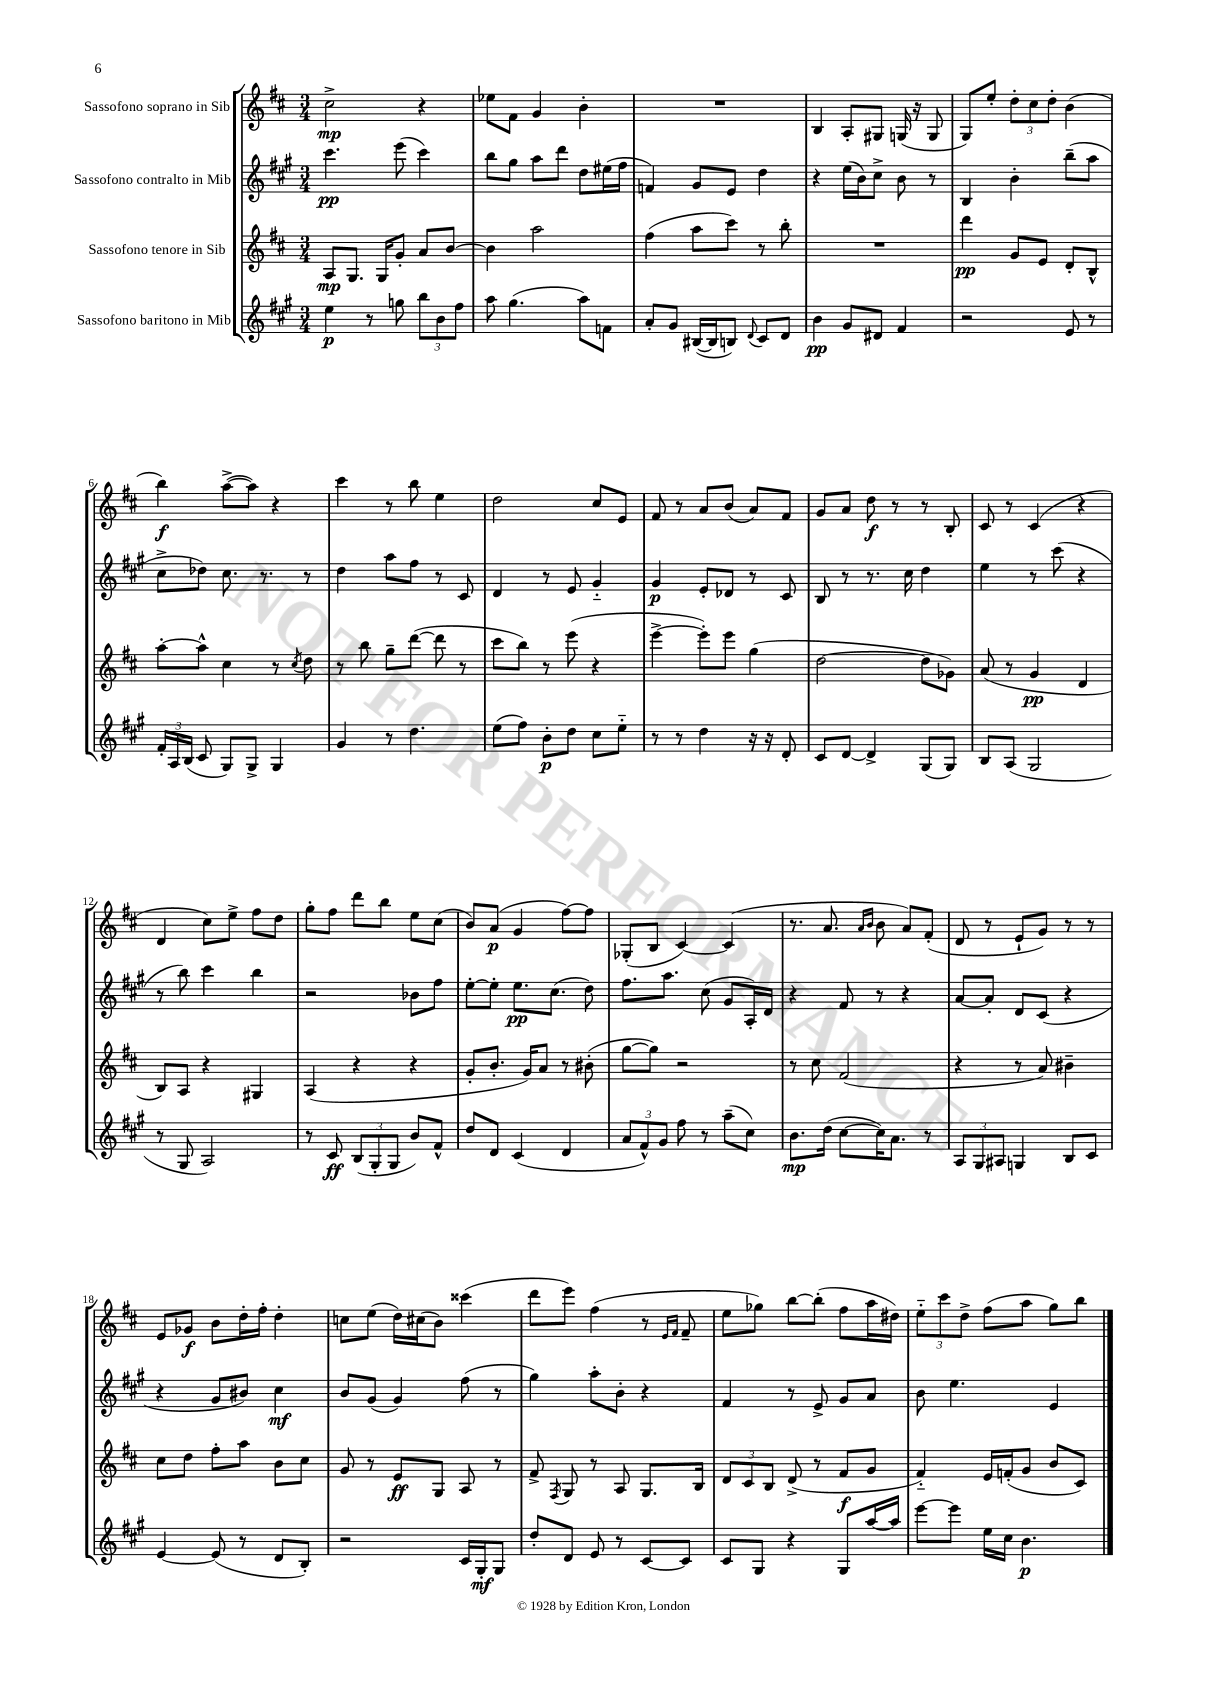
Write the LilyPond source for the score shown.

<<
\new StaffGroup <<
\new Staff = "s0" \with { instrumentName = "Sassofono soprano in Sib" } {
    \clef treble \key d \major \numericTimeSignature \time 3/4
    \autoBeamOff cis''2->\mp r4 |
    ees''8[ fis'8] g'4 b'4-. |
    R2. |
    b4 a8[-. gis8] g16( r16 g8 |
    g8[) e''8]-. \tuplet 3/2 { d''8[-. cis''8 d''8]-. } b'4( |
    b''4\f) a''8[~->( a''8]) r4 |
    cis'''4 r8 b''8 e''4 |
    d''2 cis''8[ e'8] |
    fis'8 r8 a'8[ b'8]( a'8[) fis'8] |
    g'8[ a'8] d''8\f r8 r8 b8-. |
    cis'8 r8 cis'4( r4 |
    d'4 cis''8[) e''8]-> fis''8[ d''8] |
    g''8[-. fis''8] d'''8[ b''8] e''8[ cis''8]( |
    b'8[) a'8]\p( g'4 fis''8[~) fis''8] |
    ges8[-.( b8] cis'4~) cis'4( |
    r8. a'8. \grace { a'16[ b'16] } b'8 a'8[) fis'8]-.( |
    d'8 r8 e'8[-! g'8]) r8 r8 |
    e'8[ ges'8]\f b'8[ d''16-. fis''16]-. d''4-. |
    c''8[ e''8]( d''16[) cis''16( b'8]) cisis'''4( |
    d'''8[ e'''8]) fis''4( r8 \grace { e'16[ fis'16] } fis'8-- |
    e''8[ ges''8]) b''8[~ b''8]-.( fis''8[ a''16 dis''16]) |
    \tuplet 3/2 { e''8[-_ cis'''8 d''8]-> } fis''8[( a''8] g''8[) b''8] \bar "|." |
}
\new Staff = "s1" \with { instrumentName = "Sassofono contralto in Mib" } {
    \clef treble \key a \major \numericTimeSignature \time 3/4
    \autoBeamOff cis'''4.\pp e'''8( cis'''4) |
    b''8[ gis''8] a''8[ d'''8] d''8[ eis''16( fis''16] |
    f'4) gis'8[ e'8] d''4 |
    r4 e''16[( b'16) cis''8]-> b'8 r8 |
    b4 b'4-. b''8[--( a''8] |
    cis''8[-> des''8]) cis''8. r8. r8 |
    d''4 a''8[ fis''8] r8 cis'8 |
    d'4 r8 e'8 gis'4-_ |
    gis'4\p e'8[-. des'8] r8 cis'8 |
    b8 r8 r8. cis''16 d''4 |
    e''4 r8 cis'''8( r4 |
    r8 b''8) cis'''4 b''4 |
    r2 bes'8[ fis''8] |
    e''8[~-. e''8]-. e''8.[\pp cis''8.]( d''8) |
    fis''8.[ a''8.] cis''8( gis'8[ a16-.) d'16] |
    r4 fis'8 r8 r4 |
    a'8[~ a'8]-. d'8[ cis'8]( r4 |
    r4 gis'8[ bis'8]) cis''4\mf |
    b'8[ gis'8]( gis'4) fis''8( r8 |
    gis''4) a''8[-. b'8]-. r4 |
    fis'4 r8 e'8-> gis'8[ a'8] |
    b'8 e''4. e'4 \bar "|." |
}
\new Staff = "s2" \with { instrumentName = "Sassofono tenore in Sib" } {
    \clef treble \key d \major \numericTimeSignature \time 3/4
    \autoBeamOff a8[\mp g8.] g16[ g'8]-. a'8[ b'8]~ |
    b'4 a''2 |
    fis''4( a''8[ cis'''8]) r8 b''8-. |
    R2. |
    d'''4\pp g'8[ e'8] d'8[-. b8]-^ |
    a''8[~-. a''8]-^ cis''4 r8 \acciaccatura { cis''8 } d''8 |
    r8 b''8 g''8[-- d'''8]~( d'''8 r8 |
    cis'''8[ b''8]) r8 e'''8( r4 |
    e'''4~-> e'''8[-.) e'''8] g''4( |
    d''2~ d''8[ ges'8]) |
    a'8( r8 g'4\pp d'4 |
    b8[) a8] r4 gis4 |
    a4( r4 r4 |
    g'8[-. b'8.]-. g'16[) a'8] r8 bis'8-.( |
    g''8[~ g''8]) r2 |
    r8 cis''8 fis'2( |
    r4 r8 a'8) bis'4-- |
    cis''8[ d''8] fis''8[-. a''8] b'8[ cis''8] |
    g'8 r8 e'8[\ff g8] a8 r8 |
    fis'8-> \acciaccatura { fis8 } g8 r8 a8 g8.[ b16] |
    \tuplet 3/2 { d'8[ cis'8 b8] } d'8->( r8 fis'8[\f g'8] |
    fis'4-_) e'16[ f'16-.( g'8] b'8[ cis'8]) \bar "|." |
}
\new Staff = "s3" \with { instrumentName = "Sassofono baritono in Mib" } {
    \clef treble \key a \major \numericTimeSignature \time 3/4
    \autoBeamOff e''4\p r8 g''8 \tuplet 3/2 { b''8[ b'8 fis''8] } |
    a''8 gis''4.( a''8[) f'8] |
    a'8[-. gis'8] bis16[~( bis16 b8]) \appoggiatura { d'8 } cis'8[ d'8] |
    b'4\pp gis'8[ dis'8] fis'4 |
    r2 e'8 r8 |
    \tuplet 3/2 { fis'16[-. a16 b16]( } cis'8 gis8[) gis8]-> gis4 |
    gis'4 r8 d''4. |
    e''8[( fis''8]) b'8[-.\p d''8] cis''8[ e''8]-_ |
    r8 r8 d''4 r16 r16 d'8-. |
    cis'8[ d'8]~ d'4-> gis8[( gis8]) |
    b8[ a8]( gis2 |
    r8 gis8 a2) |
    r8 cis'8\ff \tuplet 3/2 { b8[( gis8-. gis8] } b'8[) fis'8]-^ |
    d''8[ d'8] cis'4( d'4 |
    \tuplet 3/2 { a'8[ fis'8-^) gis'8] } fis''8 r8 a''8[--( cis''8]) |
    b'8.[\mp d''16]( cis''8[~ cis''16) a'8.] r8 |
    \tuplet 3/2 { a8[ gis8 ais8] } g4 b8[ cis'8] |
    e'4~ e'8( r8 d'8[ b8]-.) |
    r2 cis'16[ gis16-.\mf gis8] |
    d''8[-. d'8] e'8 r8 cis'8[~ cis'8] |
    cis'8[ gis8] r4 gis8[ a''16~ a''16] |
    e'''8[~ e'''8] e''16[ cis''16] b'4.\p \bar "|." |
}
>>
>>
